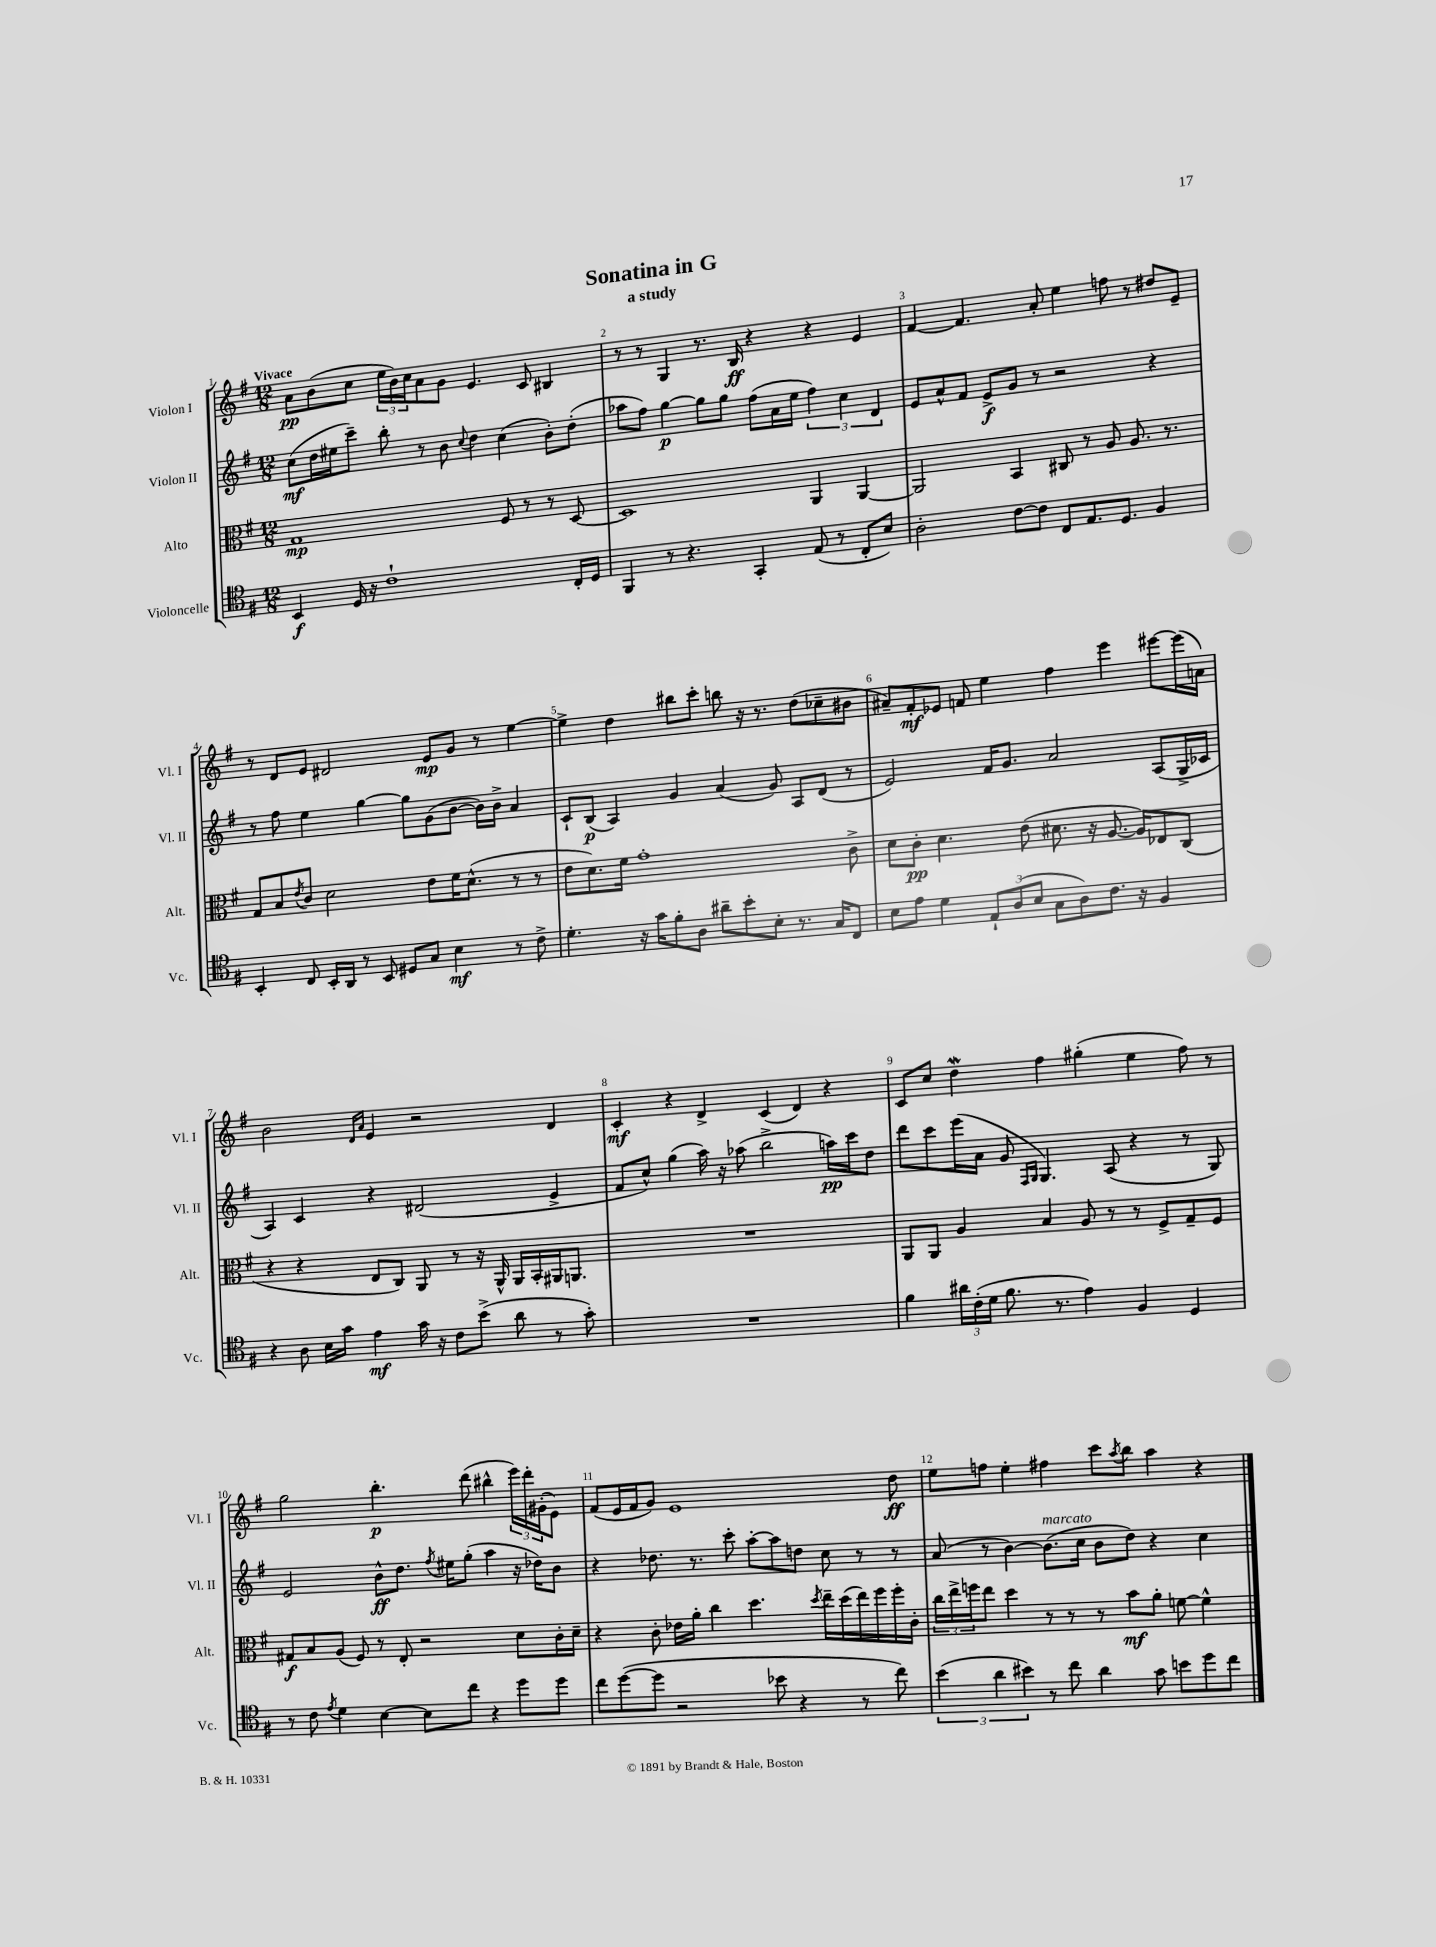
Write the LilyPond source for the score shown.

\header { title = "Sonatina in G" subtitle = "a study" }
<<
\new StaffGroup <<
\new Staff = "s0" \with { instrumentName = "Violon I" shortInstrumentName = "Vl. I" } {
    \clef treble \key g \major \numericTimeSignature \time 12/8 \tempo "Vivace"
    a'8\pp b'8( c''8 \tuplet 3/2 { e''16 b'16) c''16 } a'8 g'8 e'4. c'8 bis4 |
    r8 r8 g4 r8. b16\ff r4 r4 e'4 |
    fis'4~ fis'4. a'8-. e''4 f''8 r8 dis''8 e'8-- |
    r8 d'8 e'8 dis'2 e'8\mp g'8 r8 e''4~ |
    e''4-> d''4 bis''8 c'''8-. b''8 r16 r8. d''8( ces''8-- bis'8 |
    ais'8--) fis'8-.\mf ees'8 f'8 e''4 fis''4 e'''4 eis'''8~ eis'''16( a'16) |
    b'2 \grace { d'16 a'16 } e'4 r2 d'4 |
    c'4-.\mf r4 d'4-> c'4( d'4) r4 |
    c'8 c''8 d''4\mordent fis''4 gis''4-.( e''4 fis''8) r8 |
    g''2 b''4.-.\p d'''8( bis''4-^ \tuplet 3/2 { e'''16) d'''16-. gis'16-.( } e'8) |
    fis'8( e'16 fis'16 g'8) e'1 d''8\ff |
    e''8 f''8 e''4-. fis''4 c'''8 \acciaccatura { a''8 } b''8 a''4 r4 \bar "|." |
}
\new Staff = "s1" \with { instrumentName = "Violon II" shortInstrumentName = "Vl. II" } {
    \clef treble \key g \major \numericTimeSignature \time 12/8
    c''8\mf( d''16 eis''16 c'''8--) b''8-. r8 b'8 \appoggiatura { c''8 } d''4 c''4( b'8-.) d''8-.( |
    aes''8 fis''8) g''4~\p g''8 g''8 fis''8( a'16 e''16 \tuplet 3/2 { fis''4) c''4 d'4 } |
    e'8 a'8-^ fis'8 e'8->\f g'8 r8 r2 r4 |
    r8 fis''8 e''4 g''4~ g''8 g'8( b'8~ b'16) b'16-> a'4 |
    c'8-! b8\p( a4) g'4 a'4( g'8) a8 d'8( r8 |
    e'2) fis'16 g'8. a'2 a8( g16-> ces'16 |
    a4) c'4 r4 dis'2( e'4-> |
    fis'8 c''8-^) g''4( a''16) r16 aes''8( b''2-> a''16\pp) c'''16 d''8 |
    d'''8 c'''8 e'''16( a'16 g'8 \grace { fis16 g16 } g4.) a8( r4 r8 g8) |
    e'2 b'8-^\ff d''8. \acciaccatura { fis''8 } eis''16 g''8-.( a''4 r16 des''16) b'8 |
    r4 des''8. r8. c'''8-. a''8~-. a''8 d''8 c''8 r8 r8 |
    a'8( r8 b'4~) b'8.^\markup { \italic "marcato" }( c''16 b'8 d''8) r4 c''4 \bar "|." |
}
\new Staff = "s2" \with { instrumentName = "Alto" shortInstrumentName = "Alt." } {
    \clef alto \key g \major \numericTimeSignature \time 12/8
    g1\mp fis8 r8 r8 d8~ |
    d1 a,4 a,4~ |
    a,2 b,4 cis8 r8 a8 a8. r8. |
    g8 b8 \acciaccatura { e'8 } c'8 d'2 e'8 fis'16 d'8.-^( r8 r8 |
    e'8 d'8.) fis'16 g'1-. c'8-> |
    d'8 c'8-.\pp d'4. e'8( dis'8. r16 a8.~ a16) ees8 c8( |
    r4 r4 e8 c8) a,8 r8 r16 a,16-^ a,16 b,16-. ais,16 a,8. |
    R1. |
    a,8 a,8 a4 b4 a8 r8 r8 fis8-> g8-- fis8 |
    gis8\f b8 a8( fis8) r8 e8-. r2 d'8 c'16-. d'16-- |
    r4 c'8-. ees'16 a'16-. c''4 d''4. \acciaccatura { d''8 } e''16-- d''16( e''16) fis''16 fis''16-. c'16-. |
    \tuplet 3/2 { c''16 e''16-> f''16 } e''8 d''4 r8 r8 r8 b'8\mf a'8-. f'8~ f'4-^ \bar "|." |
}
\new Staff = "s3" \with { instrumentName = "Violoncelle" shortInstrumentName = "Vc." } {
    \clef tenor \key g \major \numericTimeSignature \time 12/8
    b,4\f d16 r16 c'1-! c16-. d16 |
    fis,4 r8 r4. g,4-. e8( r8 c8-. b8) |
    a2-. c'8~ c'8 c8 e8. d8. fis4 |
    b,4-. c8 b,16-. a,16 r8 b,8 dis8 g8 b4\mf r8 c'8-> |
    d'4.-. r16 g'16 fis'8-. a8 ais'8-- b'8-. b8-. r8. g16 c8 |
    b8 e'8 d'4 \tuplet 3/2 { e8-! a8( b8 } g8 a8) c'8. r16 fis4 |
    r4 a8 b16 g'16 e'4\mf g'16 r16 c'8 b'8->( a'8 r8 g'8-.) |
    R1. |
    fis'4 \tuplet 3/2 { ais'16 c'16-.( d'16 } fis'8. r8. e'4) fis4 d4 |
    r8 c'8 \acciaccatura { e'8 } d'4 b4~ b8 c''8 r4 d''8 d''8 |
    c''8 d''8~( d''8 r2 bes'8 r4 r8 c''8) |
    \tuplet 3/2 { b'4( a'4 bis'4) } r8 c''8 a'4 g'8 b'8 d''8 c''8 \bar "|." |
}
>>
>>
\layout { \context { \Score \override BarNumber.break-visibility = ##(#f #t #t) barNumberVisibility = #all-bar-numbers-visible } }
